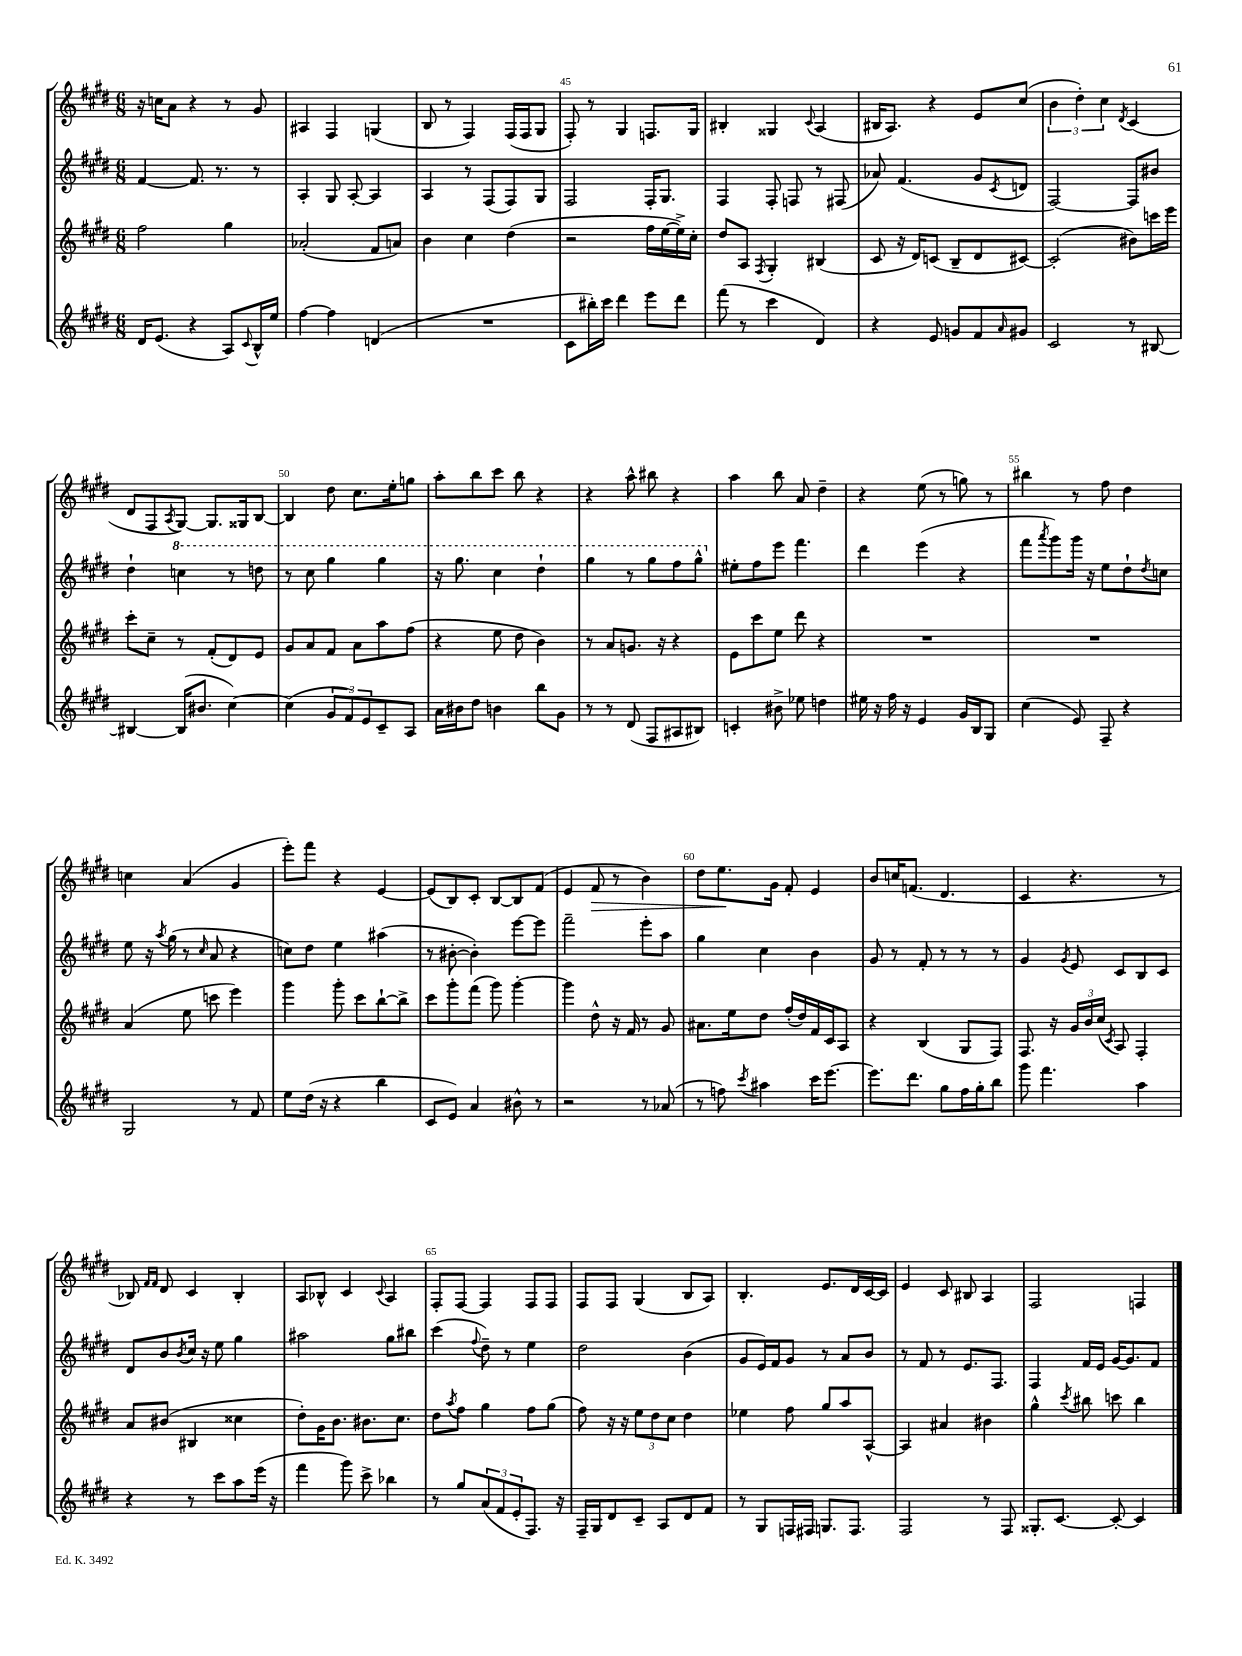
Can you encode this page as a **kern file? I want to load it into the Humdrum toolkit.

**kern	**kern	**kern	**kern
*staff4	*staff3	*staff2	*staff1
*clefG2	*clefG2	*clefG2	*clefG2
*k[f#c#g#d#]	*k[f#c#g#d#]	*k[f#c#g#d#]	*k[f#c#g#d#]
*M6/8	*M6/8	*M6/8	*M6/8
16d#	2ff#	[4f#	16r
(8.e	.	.	16cc
.	.	.	8a
4r	.	8.f#]	4r
.	.	8.r	.
8A)	4gg#	.	8r
8qqc#	.	.	.
16B^^	.	8r	8g#
16ee	.	.	.
=	=	=	=
[4ff#	(2a-'	4A'	4A#
4ff#]	.	8G#	4F#
.	.	[8A'	.
(4d	8f#	4A]	(4G
.	8a)	.	.
=	=	=	=
2.r	4b	4A	8B
.	.	.	8r
.	4cc#	8r	4F#)
.	.	(8F#	.
.	(4dd#	8F#)	(16F#
.	.	.	16F#
.	.	8G#	8G#
=	=	=	=
8c#	2r	2F#	8F#')
16bb#')	.	.	8r
16ccc#	.	.	.
4ddd#	.	.	4G#
8eee	16ff#	16F#'	8.F
.	[16ee	8.G#	.
8ddd#	16ee^])	.	.
.	16cc#'	.	16G#
=	=	=	=
(8fff#	8dd#	4F#	4B#'
8r	8A	.	.
.	8qF#	.	.
4ccc#	4G#'	8F#'	4G##
.	.	8F	.
.	.	.	8qqc#
4d#)	(4B#	8r	(4A
.	.	(8F#	.
=	=	=	=
4r	8c#	8a-)	16B#
.	.	.	8.A)
.	16r	(4.f#	.
.	16d#)	.	.
8e	(8c	.	4r
8g	8B~	.	.
8f#	8d#	8g#	8e
16qqa	.	8qc#	.
8g#	[8c#)	8d	(8cc#
=	=	=	=
2c#	(2c#']	[2F#)	6b
.	.	.	6dd#')
.	.	.	6cc#
.	.	.	8qd#
8r	8b#)	8F#]	(4c#
[8B#	16ccc	8b#	.
.	16eee	.	.
=	=	=	=
4B#_	8ccc#'	4dd#`	8d#
.	8cc#~	.	8F#
.	.	.	8qA
(16B#]	8r	4ccc	[8G#)
8.b#	.	.	.
.	(8f#'	.	8.G#]
[4cc#)	8d#)	8r	.
.	.	.	16G##
.	8e	8ddd	[8B
=	=	=	=
(4cc#]	8g#	8r	4B]
.	8a	8ccc#	.
12g#	8f#	4ggg#	8dd#
12f#)	.	.	.
.	8a	.	8.cc#
12e	.	.	.
8c#~	8aa	4ggg#	.
.	.	.	16ee'
8A	(8ff#	.	8gg
=	=	=	=
16a	4r	16r	8aa'
16b#	.	8.ggg#	.
8dd#	.	.	8bb
4b	8ee	4ccc#	8ccc#
.	8dd#	.	8bb
8bb	4b)	4ddd#`	4r
8g#	.	.	.
=	=	=	=
8r	8r	4ggg#	4r
8r	8a	.	.
(8d#	8.g	8r	8aa^^
8F#	.	8ggg#	8bb#
.	16r	.	.
8A#	4r	8fff#	4r
8B#)	.	8ggg#^^	.
=	=	=	=
4c'	8e	8ee#'	4aa
.	8ccc#	8ff#	.
8b#^	8ee	8eee	8bb
8ee-	8ddd#	4.fff#	8a
4dd	4r	.	4dd#~
=	=	=	=
16ee#	2.r	4ddd#	4r
16r	.	.	.
16ff#	.	.	.
16r	.	.	.
4e	.	(4eee	(8ee
.	.	.	8r
16g#	.	4r	8gg)
16B	.	.	.
8G#	.	.	8r
=	=	=	=
(4cc#	2.r	8fff#	4bb#
.	.	8qaaa	.
.	.	8ggg#)	.
8e)	.	16ggg#	8r
.	.	16r	.
8F#~	.	8ee	8ff#
4r	.	8dd#`	4dd#
.	.	8qdd#	.
.	.	8cc	.
=	=	=	=
2G#	(4a	8ee	4cc
.	.	16r	.
.	.	8qaa	.
.	.	(16gg#	.
.	8ee	8r	(4a
.	.	16qqcc#	.
.	8ccc	8a	.
8r	4eee)	4r	4g#
8f#	.	.	.
=	=	=	=
8ee	4ggg#	8cc)	8eee')
(16dd#	.	8dd#	8fff#
16r	.	.	.
4r	8ggg#'	4ee	4r
.	8ccc#	.	.
4bb	[8bb`	(4aa#	[4e
.	8bb^]	.	.
=	=	=	=
8c#	8ccc#	8r	(8e]
8e)	8ggg#'	[8b#'	8B)
4a	(8fff#	4b#'])	8c#'
.	8ggg#)	.	[8B
8b#^^	[4ggg#'	[8eee	8B]
8r	.	8eee]	(8f#
=	=	=	=
2r	4ggg#]	2fff#~	4e
.	8dd#^^	.	8f#
.	16r	.	8r
.	16f#	.	.
8r	8r	8eee'	4b)
(8a-	8g#	8aa	.
=	=	=	=
8r	8.a#	4gg#	8dd#
8ff)	.	.	8.ee
.	16ee	.	.
8qccc#	.	.	.
4aa#	8dd#	4cc#	.
.	.	.	16g#
.	(16ff#'	.	8f#'
.	16dd#)	.	.
16ccc#	16f#	4b	4e
[8.eee	16c#	.	.
.	8A	.	.
=	=	=	=
8.eee]	4r	8g#	8b
.	.	8r	16cc
8.ddd#	.	.	(8.f
.	(4B	8f#'	.
8gg#	.	8r	4.d#
16ff#	8G#	8r	.
16gg#'	.	.	.
8bb	8F#)	8r	.
=	=	=	=
8ggg#	8.F#	4g#	4c#
4.fff#	.	.	.
.	16r	.	.
.	.	8qg#	.
.	24g#	8e	4.r
.	24b	.	.
.	(24cc#	.	.
.	8qc#	.	.
.	8A)	8c#	.
4aa	4F#'	8B	.
.	.	8c#	8r
=	=	=	=
4r	8a	8d#	8B-)
.	.	.	16qqf#
.	.	.	16qqf#
.	(8b#	8b	8d#
.	.	8qb	.
8r	4B#	16cc#	4c#
.	.	16r	.
8ccc#	.	8ee	.
8aa	4cc##	4gg#	4B-'
(16eee	.	.	.
16r	.	.	.
=	=	=	=
4fff#	8dd#')	2aa#	8A
.	16g#	.	8B-^^
.	8.b	.	.
8ggg#)	.	.	4c#
8ccc#^	8.b#	.	.
.	.	.	8qqc#
4bb-	.	8gg#	4A
.	8.cc#	.	.
.	.	8bb#	.
=	=	=	=
8r	8dd#	(4ccc#	8F#'
.	8qaa	.	.
8gg#	8ff#	.	[8F#
.	.	8qqff#	.
(12a	4gg#	8dd#~)	4F#]
12f#	.	.	.
.	.	8r	.
12e'	.	.	.
8.F#)	8ff#	4ee	8F#
.	(8gg#	.	8F#
16r	.	.	.
=	=	=	=
16F#~	8ff#)	2dd#	8F#
16G#	.	.	.
8d#	16r	.	8F#
.	16r	.	.
8c#~	12ee	.	(4G#
.	12dd#	.	.
8A	.	.	.
.	12cc#	.	.
8d#	4dd#	(4b	8B
8f#	.	.	8A)
=	=	=	=
8r	4ee-	8g#	4.B'
8G#	.	16e)	.
.	.	16f#	.
16F	8ff#	8g#	.
16F#	.	.	.
8.G	8gg#	8r	8.e
.	8aa	8a	.
8.F#	.	.	16d#
.	[8A^^	8b	[16c#
.	.	.	16c#]
=	=	=	=
2F#	4A]	8r	4e
.	.	8f#	.
.	4a#	8r	8c#
.	.	8.e	8B#
8r	4b#	.	4A
.	.	8.F#	.
8F#	.	.	.
=	=	=	=
8.G##'	4gg#^^	4F#	2F#
[8.c#	.	.	.
.	8qccc#	.	.
.	8bb#	16f#	.
.	.	16e	.
8c#'_	8ccc	[16g#	.
.	.	8.g#]	.
4c#]	4bb#	.	4F
.	.	8f#	.
==	==	==	==
*-	*-	*-	*-
